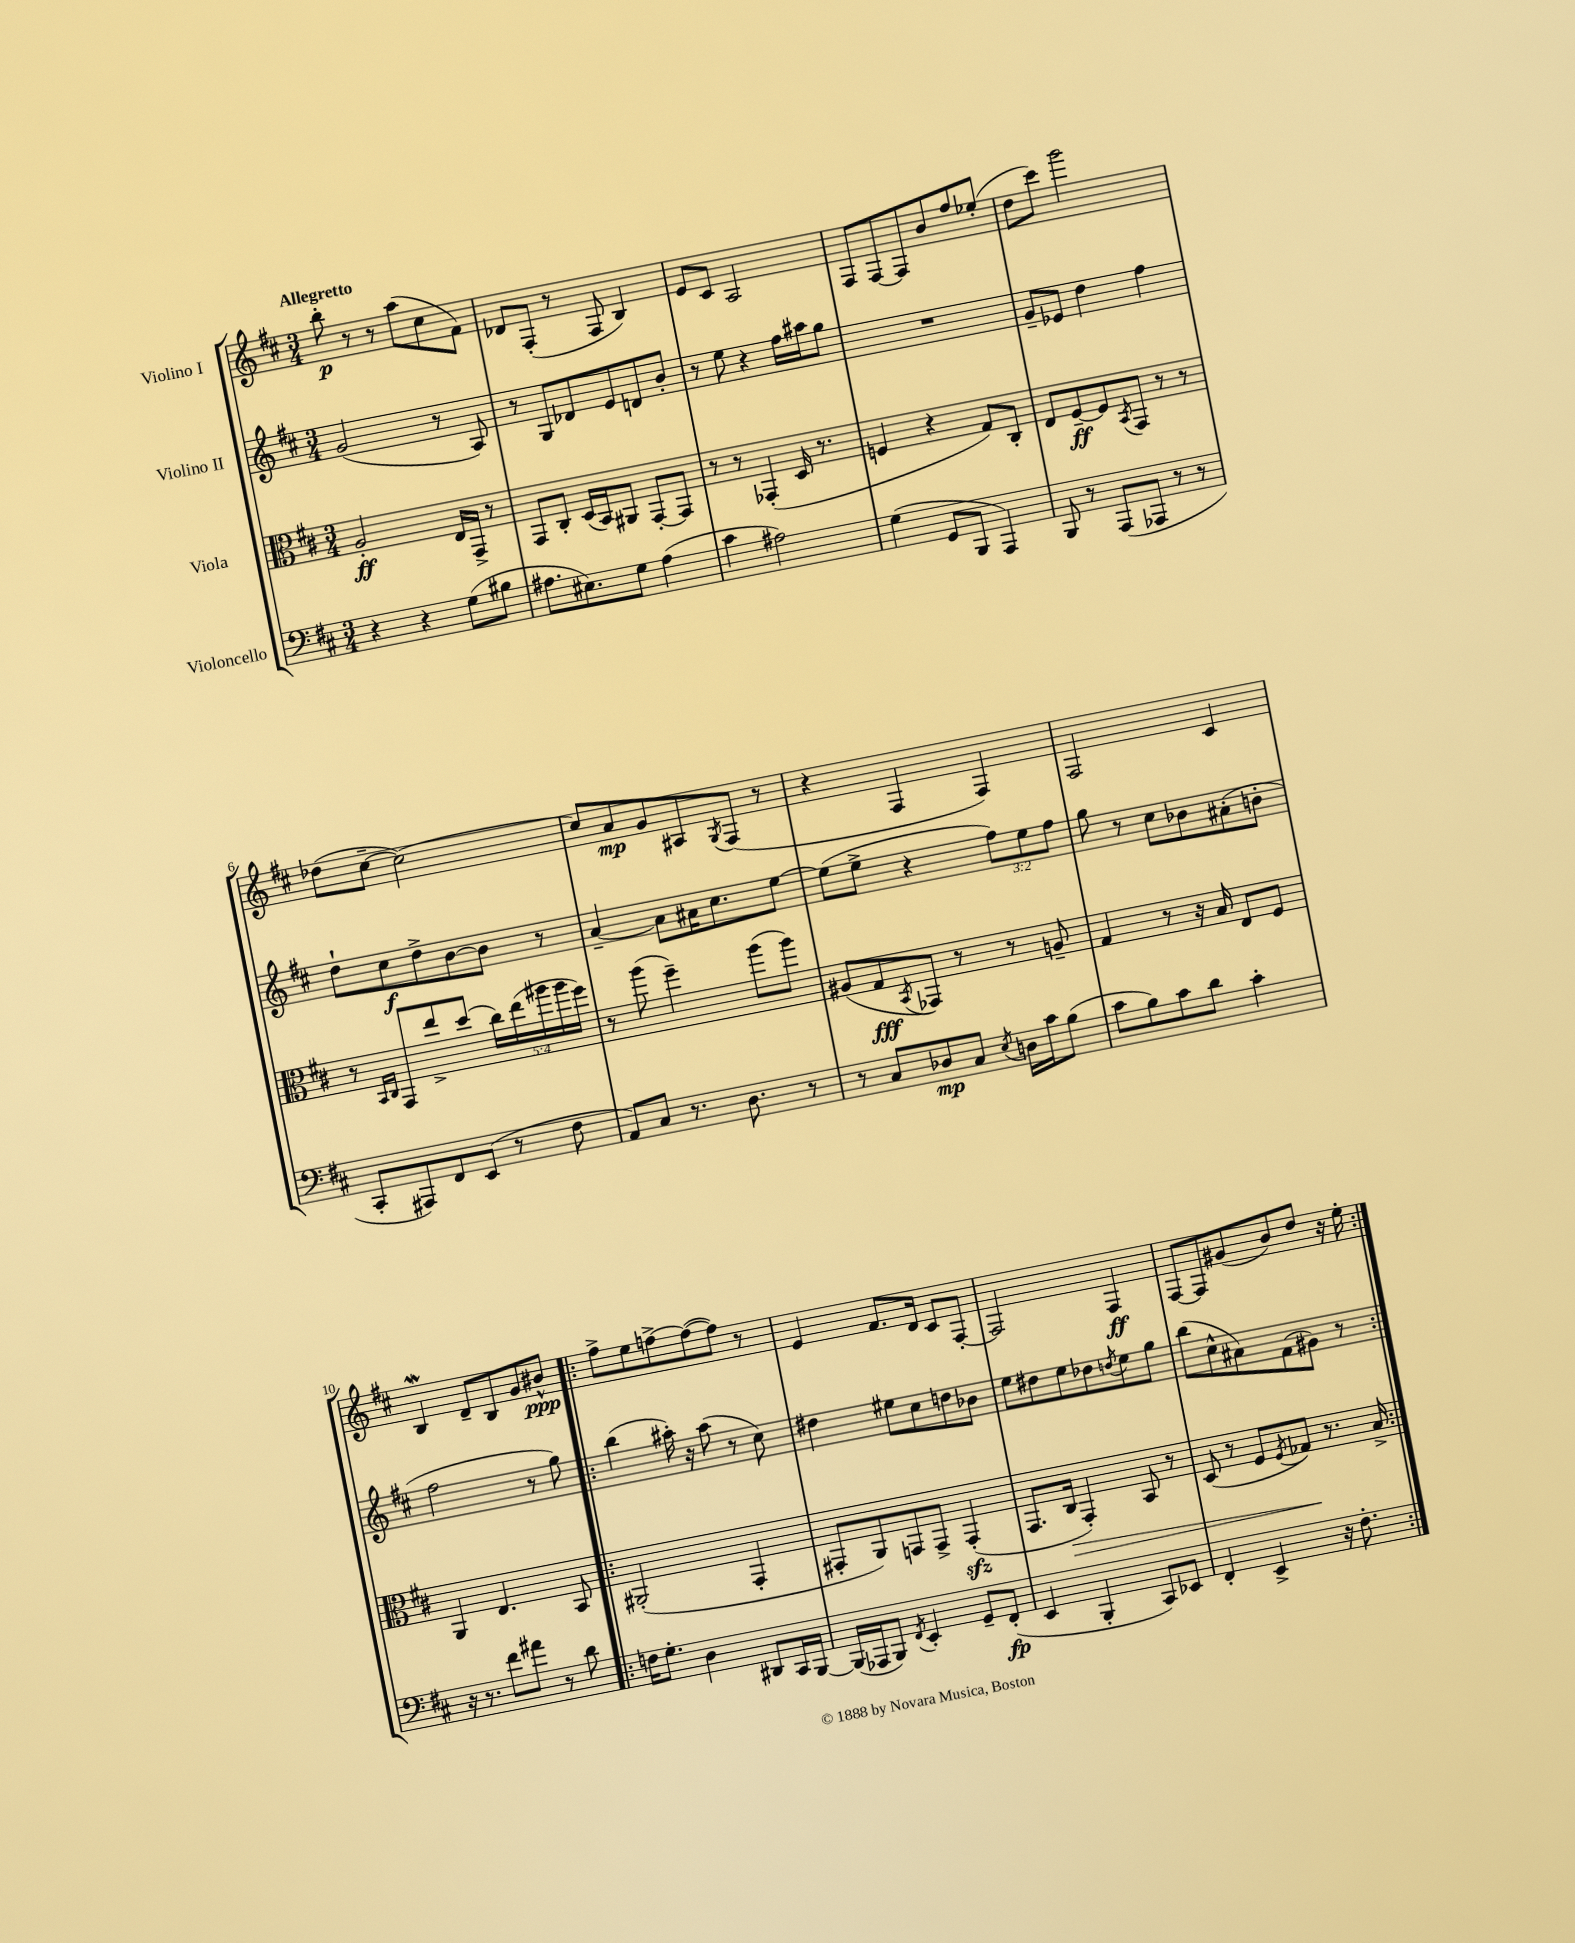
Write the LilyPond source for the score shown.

<<
\new StaffGroup <<
\new Staff = "s0" \with { instrumentName = "Violino I" } {
    \clef treble \key d \major \numericTimeSignature \time 3/4 \tempo "Allegretto"
    b''8-.\p r8 r8 a''8( cis''8 fis'8) |
    des'8 fis8-.( r8 fis8 b4) |
    e'8 cis'8 a2 |
    fis8 fis8~ fis8 b'8 fis''8 ees''8-.( |
    d''8 cis'''8) g'''2 |
    des''8( cis''8~-- cis''2~) |
    cis''8 a'8\mp g'8 ais8 \acciaccatura { g8 } fis8( r8 |
    r4 fis4 fis4) |
    fis2 cis'4 |
    b4\mordent d'8-- b8 g'8 bis'8-^\ppp |
    \repeat volta 2 { fis''8-> e''8 f''8~-> f''8~( f''8) r8 |
    e'4 fis'8. d'16 cis'8 fis8~-. |
    fis2 fis4\ff |
    fis8~ fis8 gis'8( b'8) d''8 r16 e''16-. | }
}
\new Staff = "s1" \with { instrumentName = "Violino II" } {
    \clef treble \key d \major \numericTimeSignature \time 3/4 \override Staff.TupletNumber.text = #tuplet-number::calc-fraction-text
    g'2( r8 a8) |
    r8 g8 des'8 e'8 d'8 b'8-. |
    r8 e''8 r4 fis''16 ais''16 g''8 |
    R2. |
    g'8-- ees'8 d''4 fis''4 |
    d''8-! cis''8\f d''8-> b'8~ b'8 r8 |
    a'4~-- a'8 ais'16 cis''8. e''8~ |
    e''8( e''8-> r4 \tuplet 3/2 { fis''8) e''8 fis''8 } |
    g''8 r8 cis''8 bes'8 ais'8-.( b'8-. |
    fis''2 r8 g''8) |
    \repeat volta 2 { b''4( ais''16-.) r16 ais''8( r8 cis''8) |
    dis''4 eis''8 cis''8 d''8 bes'8 |
    e''8 dis''8 e''8 des''8 \acciaccatura { d''8 } e''8 g''8 |
    b''8( cis''8-^ ais'8) fis'8( gis'8) r8 | }
}
\new Staff = "s2" \with { instrumentName = "Viola" } {
    \clef alto \key d \major \numericTimeSignature \time 3/4 \override Staff.TupletNumber.text = #tuplet-number::calc-fraction-text
    a2-.\ff e16 g,16-> r8 |
    g,8 cis8-. d16( b,16) ais,8 g,8~-. g,8 |
    r8 r8 ges,4-.( d16 r8. |
    f4 r4 g8) cis8-. |
    e8 fis8~--\ff fis8 \acciaccatura { b,8 } g,8 r8 r8 |
    r8 \grace { b,16 cis16 } g,8 e''8-> d''8( \tuplet 5/4 { cis''16) e''16( ais''16 ais''16 fis''16) } |
    r8 a''8( fis''4--) a''8( a''8) |
    ais8( g8\fff \acciaccatura { b,8 } ges,8) r8 r8 a8-- |
    g4 r8 r16 b16 e8 fis8 |
    a,4 e4. b,8 |
    \repeat volta 2 { ais,2-.( g,4-. |
    gis,8-. a,8) g,8 g,8-> g,4-.\sfz( |
    g,8. cis16\> g,4-.) b,8 r8 |
    d8( r8 fis8 \acciaccatura { fis8 } ges8\!) r8. b16-> | }
}
\new Staff = "s3" \with { instrumentName = "Violoncello" } {
    \clef bass \key d \major \numericTimeSignature \time 3/4
    r4 r4 g8( bis8 |
    ais8. eis8.) g8 ais4( |
    cis'4 ais2) |
    g4( g,8 b,,8 a,,4) |
    b,,8 r8 a,,8( aes,,8 r8 r8 |
    cis,8-. ais,,8) fis,8 e,8( r8 fis8 |
    a,8) cis8 r8. d8. r8 |
    r8 cis8 des8\mp cis8 \acciaccatura { e8 } d16 cis'16 b8( |
    cis'8 b8) cis'8 d'8 cis'4-. |
    r16 r8. fis'8 ais'8 r8 d'8 |
    \repeat volta 2 { f16 g8.-. d4 dis,8 cis,16 b,,16~ |
    b,,16( aes,,16 b,,8) \acciaccatura { fis,8 } e,4-. g,8-- fis,8-.\fp( |
    e,4 b,,4-. cis,8) ees,8 |
    fis,4-. e,4-> r16 fis8.-. | }
}
>>
>>
